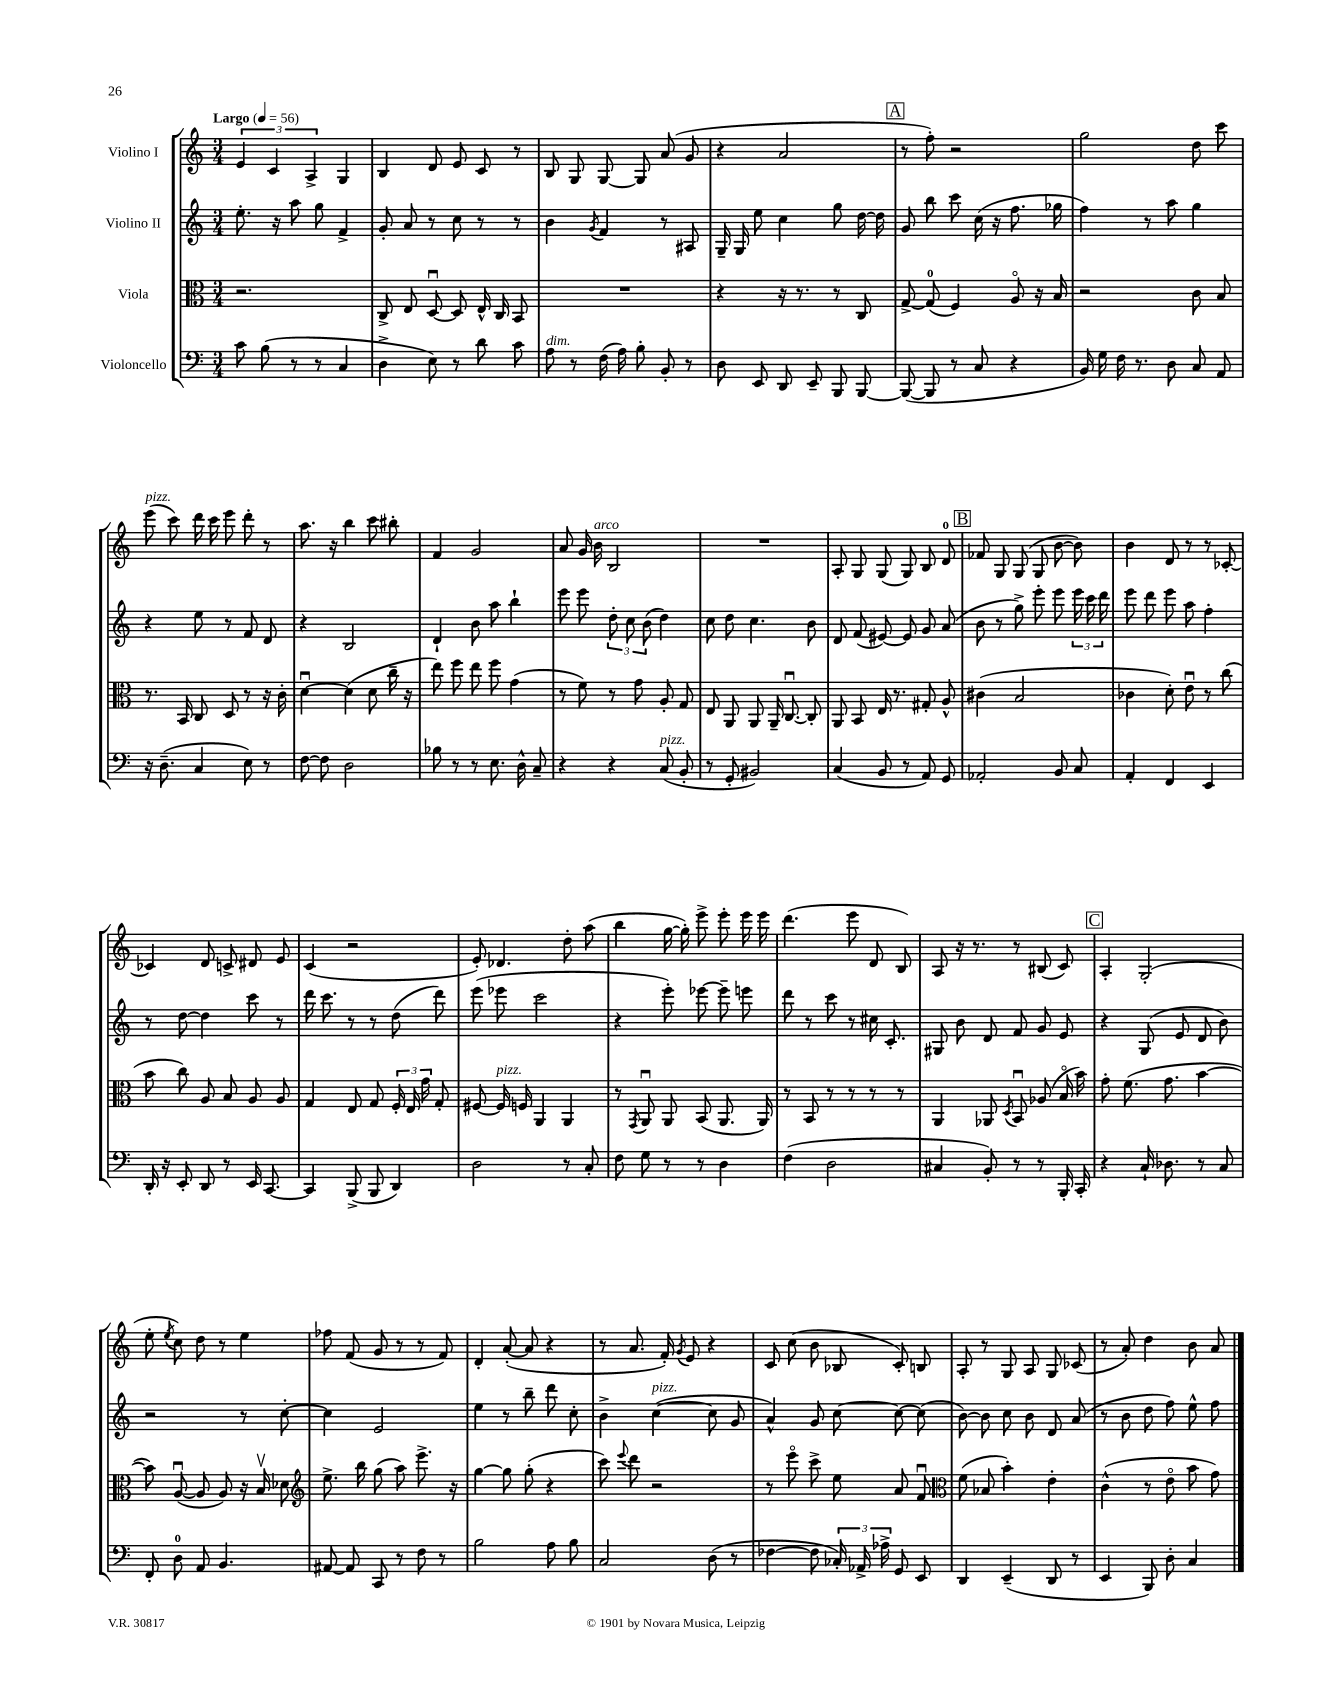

**kern	**kern	**kern	**kern
*staff4	*staff3	*staff2	*staff1
*clefF4	*clefC3	*clefG2	*clefG2
*k[]	*k[]	*k[]	*k[]
*M3/4	*M3/4	*M3/4	*M3/4
*MM56	*MM56	*MM56	*MM56
8c	2.r	8.ee'	6e
(8B	.	.	.
.	.	.	6c
.	.	16r	.
8r	.	8aa	.
.	.	.	6A^
8r	.	8gg	.
4C	.	4f^	4G
=	=	=	=
4D^	8C^	8g'	4B
.	8E	8a	.
8E)	[8Du	8r	8d
8r	8D]	8cc	8e
8d	16E^^	8r	8c
.	16C	.	.
8c	8BB	8r	8r
=	=	=	=
8A	2.r	4b	8B
8r	.	.	8G
.	.	8qg	.
(16F	.	4f	[8G
16A)	.	.	.
8B'	.	.	8G]
8BB'	.	8r	(8a
8r	.	8A#	8g
=	=	=	=
8D	4r	16G~	4r
.	.	16G	.
8EE	.	8ee	.
8DD	16r	4cc	2a
.	8.r	.	.
8EE~	.	.	.
8BBB	8r	8gg	.
[8BBB	8C	[16dd	.
.	.	16dd]	.
=	=	=	=
(8BBB_	[8G^	8g	8r
8BBB]	(8G]	8bb	8ff')
8r	4F)	8ccc	2r
8C	.	(16cc	.
.	.	16r	.
4r	8Ao	8.ff	.
.	16r	.	.
.	16B	16gg-	.
=	=	=	=
16BB)	2r	4ff)	2gg
16G	.	.	.
16F	.	.	.
8.r	.	.	.
.	.	8r	.
8D	.	8aa	.
8C	8c	4gg	8dd
8AA	8B	.	8ccc
=	=	=	=
16r	8.r	4r	(8eee
(8.D~	.	.	.
.	.	.	8ccc)
.	16BB	.	.
4C	8C	8ee	16ddd
.	.	.	16ccc
.	8D	8r	8eee
8E)	8r	8f	8ddd'
8r	16r	8d	8r
.	16c'	.	.
=	=	=	=
[8F	[4du	4r	8.aa
8F]	.	.	.
.	.	.	16r
2D	(4d]	2B	4bb
.	8d	.	8ccc
.	16cc~	.	8bb#'
.	16r	.	.
=	=	=	=
8B-	8ee)	4d`	4f
8r	8ff	.	.
8r	8ee	8b	2g
8.E	8ff	8aa	.
.	(4g	4bb`	.
16D^^	.	.	.
8C~	.	.	.
=	=	=	=
4r	8r	8eee	8a
.	8f)	8eee	16g
.	.	.	16b
4r	8r	12dd'	2B
.	.	12cc	.
.	8g	.	.
.	.	(12b	.
(8C	8A'	4dd)	.
8BB'	8G	.	.
=	=	=	=
8r	8E	8cc	2.r
8GG'	8AA	8dd	.
2BB#)	8AA	4.cc	.
.	16AA~	.	.
.	[8.Cu	.	.
.	8C']	8b	.
=	=	=	=
(4C	8AA	8d	8A'
.	8BB	(8f	8G
8BB	16E	[8e#)	(8G
.	8.r	.	.
8r	.	8e#]	8G)
8AA)	8G#'	8g	8B
8GG	8A^^	(8a	8d
=	=	=	=
2AA-'	(4c#	8b	8f-
.	.	8r	8G
.	2B	8gg^)	(8G
.	.	8eee'	8G
8BB	.	8eee	[8b
8C	.	24eee	8b])
.	.	24ccc	.
.	.	24ddd	.
=	=	=	=
4AA'	4c-	8eee	4b
.	.	8ddd	.
4FF	8d')	8eee	8d
.	8eu	8aa	8r
4EE	8r	4ff'	8r
.	(8cc	.	[8c-'
=	=	=	=
16DD'	8b	8r	4c-]
16r	.	.	.
8EE'	8cc)	[8dd	.
8DD	8A	4dd]	8d
8r	8B	.	8c^
16EE	8A	8ccc	8d#
[8.CC	.	.	.
.	8A	8r	8e
=	=	=	=
4CC]	4G	16ddd	(4c
.	.	8.ccc	.
(8BBB^	8E	8r	2r
8BBB	8G	8r	.
4DD)	24F'	(8dd	.
.	24E	.	.
.	24g	.	.
.	8G'	8ddd)	.
=	=	=	=
2D	[8F#	(8eee	8e')
.	16F#]	8eee-	4.d-
.	16F	.	.
.	4AA	2ccc	.
8r	4AA	.	8dd'
8C'	.	.	(8aa
=	=	=	=
8F	8r	4r	4bb
.	8qGG	.	.
8G	8AAu	.	.
8r	8AA	8eee')	[16gg
.	.	.	16gg'])
8r	(8BB	[8eee-	8eee^
4D	8.AA	8eee-~]	8eee'
.	.	8eee	16eee
.	16AA)	.	16eee
=	=	=	=
(4F	8r	8ddd	(4.ddd
.	8BB	8r	.
2D	8r	8ccc	.
.	8r	8r	8eee
.	8r	16cc#	8d
.	.	8.c'	.
.	8r	.	8B)
=	=	=	=
4C#	4AA	8G#	8A
.	.	8b	16r
.	.	.	8.r
8BB')	8AA-	8d	.
.	8qD	.	.
8r	8BBu	8f	8r
8r	(8A-	8g	(8B#
16BBB'	16Bo	8e	8c)
16CC'	16b)	.	.
=	=	=	=
4r	8g'	4r	4A'
.	(8.f	.	.
16C`	.	(8G	(2G'
8.D-	8.g	.	.
.	.	8e	.
8r	[4b	8d	.
8C	.	8b)	.
=	=	=	=
8FF'	8b])	2r	8ee'
.	.	.	8qee
8D	([8Au	.	8cc)
8AA	8A]	.	8dd
4.BB	8A)	.	8r
.	16r	8r	4ee
.	16Bv	.	.
.	8d-	[8cc'	.
=	=	=	=
*	*clefG2	*	*
[8AA#	8.ee^	4cc]	8ff-
8AA#]	.	.	(8f
.	16bb	.	.
8CC	(8gg	2e	8g
8r	8aa)	.	8r
8F	8.eee^	.	8r
8r	.	.	8f)
.	16r	.	.
=	=	=	=
2B	[4gg	4ee	4d'
.	8gg]	8r	([8a'
.	(8gg'	8bb~	8a]
8A	4r	8ddd	4r
8B	.	8cc'	.
=	=	=	=
2C	8ccc)	4b^	8r
.	8qqeee	.	.
.	8ddd	.	8.a
.	2r	([4cc	.
.	.	.	16f')
.	.	.	8qg
.	.	.	8e
(8D	.	8cc]	4r
8r	.	8g	.
=	=	=	=
[4F-	8r	4a^^)	8c
.	8eeeo	.	(8cc
8F-]	8ccc^	8g	8b
24C-')	8ee	[8cc	8B-
24AA-^	.	.	.
24A-^	.	.	.
8GG	8a	8cc_	8c')
8EE	8fu	(8cc]	8B
=	=	=	=
*	*clefC3	*	*
4DD	(8f	[8b)	8A'
.	8B-	8b]	8r
(4EE~	4b')	8cc	8G
.	.	8b	8A
8DD	4e'	8d	8G
8r	.	(8a	(8c-
=	=	=	=
4EE	(4c^^	8r	8r
.	.	8b	8a')
8BBB)	8r	8dd	4dd
8D'	8eo	8ff)	.
4C	8b	8ee^^	8b
.	8g)	8ff	8a
==	==	==	==
*-	*-	*-	*-
